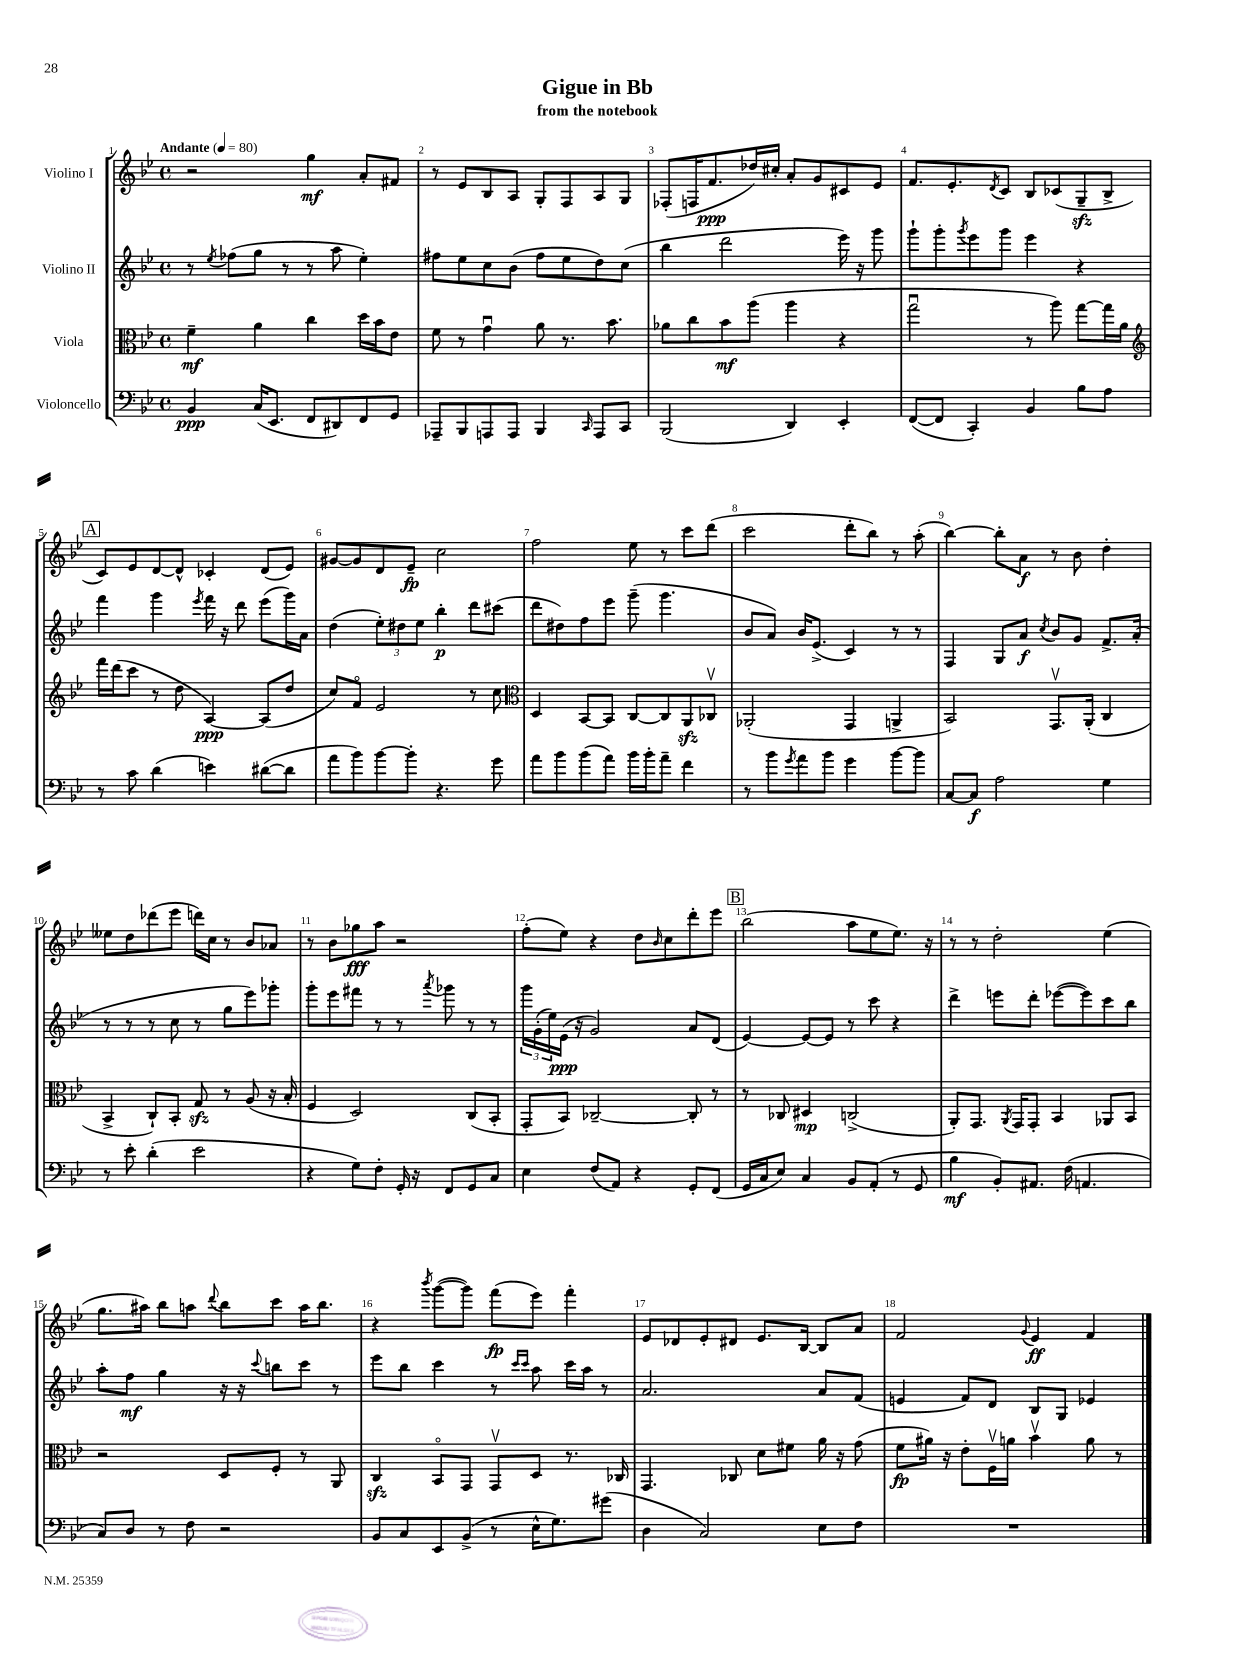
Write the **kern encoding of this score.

**kern	**kern	**kern	**kern
*staff4	*staff3	*staff2	*staff1
*clefF4	*clefC3	*clefG2	*clefG2
*k[b-e-]	*k[b-e-]	*k[b-e-]	*k[b-e-]
*M4/4	*M4/4	*M4/4	*M4/4
*met(c)	*met(c)	*met(c)	*met(c)
*MM80	*MM80	*MM80	*MM80
4BB-/	4f~\	8r	2r
.	.	8qee-/	.
.	.	(8ff-\L	.
(16C/LK	4a\	8gg\J	.
8.EE-/J	.	.	.
.	.	8r	.
8FF/L	4cc\	8r	4gg\
8DD#/)	.	8aa\	.
8FF/	16dd\LL	4ee-'\)	8a'/L
.	16b-\J	.	.
8GG/J	8e-\J	.	8f#/J
=	=	=	=
8AAA-~/L	8f\	8ff#\L	8r
8BBB-/	8r	8ee-\	8e-/L
8AAA/	4gu\	8cc\	8B-/
8AAA/J	.	(8b-\J	8A/J
4BBB-/	8a\	8ff#\L	8G'/L
.	8.r	8ee-\	8F/
16qqCC/	.	.	.
8AAA/L	.	8dd\)	8A/
.	8.b-\	.	.
8CC/J	.	(8cc\J	8G/J
=	=	=	=
(2BBB-/	8a-\L	4bb-\	(8F-'/L
.	8cc\	.	16F/K
.	.	.	8.f/
.	8b-\	2ddd\	.
.	(8aa\J	.	16dd-/L)
.	.	.	16cc#'/JJ
4DD/)	4aa\	.	8a'/L
.	.	.	8g/
4EE-'/	4r	16eee-\)	8c#/
.	.	16r	.
.	.	8ggg\	8e-/J
=	=	=	=
([8FF/L	2ggu\	8ggg`\L	8.f/L
8FF/]J	.	8ggg'\	.
.	.	.	8.e-'/
.	.	8qggg/	.
4CC'/)	.	8eee-\	.
.	.	.	8qd/
.	.	8ggg\J	8c/J
4BB-/	8r	4eee-\	8B-/L
.	8aa\)	.	(8c-/
8B-\L	[8gg\L	4r	8G~/
8A\J	16gg\]L	.	8B-^/J
.	16a\JJ	.	.
=	=	=	=
*	*clefG2	*	*
8r	16fff\LL	4fff\	8c/L)
.	(16ddd\J	.	.
8c\	8ccc\J	.	8e-/
(4d\	8r	4ggg\	[8d/
.	8dd\	.	8d^^/]J
.	.	8qeee-/	.
4e\)	[4A/)	16fff\	4c-'/
.	.	16r	.
.	.	8ddd\	.
([8d#\L	(8A/]L	(8eee-\L	(8d/L
8d#\]J	8dd/J	16ggg\L)	8e-/J)
.	.	16a\JJ	.
=	=	=	=
8a\L	8cc/L)	(4dd\	[8g#/L
8b-\)	8fo/J	.	8g#/]
[8b-\	2e-/	12ee-'\L)	8d/
.	.	12dd#\	.
8b-'\]J	.	.	8e-~/J
.	.	12ee-\J	.
4.r	.	4bb-'\	2cc\
.	8r	8ddd\L	.
8g\	8cc\	(8ccc#\J	.
=	=	=	=
*	*clefC3	*	*
8a\L	4D/	8ddd\L	2ff\
8b-\	.	8dd#\)	.
(8b-\	[8BB-/L	8ff\	.
8a\J)	8BB-/]J	8eee-\J	.
16b-\LL	[8C/L	(8ggg~\	8ee-\
16b-'\J	.	.	.
8a~\J	8C/]	4.ggg\	8r
4f\	8AA/	.	8ccc\L
.	8C-v/J	.	(8ddd\J
=	=	=	=
8r	(2AA-'/	8b-/L	2ccc\
8b-\L	.	8a/J)	.
8qg/	.	.	.
8a\	.	16b-/LK	.
.	.	(8.e-^/J	.
8b-\J	.	.	.
4g\	4GG/	4c/)	8ddd'\L
.	.	.	8bb-\J)
[8b-\L	4AA^/	8r	8r
8b-\]J	.	8r	(8aa'\
=	=	=	=
[8C/L	2BB-/)	4F/	[4bb-\)
8C/]J	.	.	.
2A\	.	8G/L	8bb-'\]L
.	.	8a/J	8a\J
.	.	8qcc/	.
.	8.GGv/L	8b-/L	8r
.	.	8g/J	8b-\
.	(16AA'/Jk	.	.
4G\	4C/	8.f^/L	4dd'\
.	.	(16a'/Jk	.
=	=	=	=
8r	4BB-^/	8r	8ee--\L
8e-'\	.	8r	8dd\
(4d'\	8C`/L)	8r	(8ddd-\
.	8BB-'/J	8cc\	8eee-\J
2e-\	8G/	8r	16ddd\LL)
.	.	.	16cc\JJ
.	8r	8gg\L	8r
.	(8A/	8eee-\)	8b-/L
.	16r	8ggg-'\J	8a-/J
.	16B-'/	.	.
=	=	=	=
4r	4F/	8ggg'\L	8r
.	.	8eee-\	8b-\L
8G\L)	2D/)	8fff#\J	8gg-\
8F'\J	.	8r	8aa\J
16GG'/	.	8r	2r
16r	.	.	.
.	.	8qaaa/	.
8FF/L	.	8ggg-\	.
8GG/	(8C/L	8r	.
8C/J	8BB-'/J	8r	.
=	=	=	=
4E-\	8GG'/L	24ggg\LL	(8ff'\L
.	.	(24g'\	.
.	.	24ee-\)	.
.	8BB-/J)	(16e-\JJ	8ee-\J)
.	.	16r	.
(8F/L	[2C-~/	2g/)	4r
8AA/J)	.	.	.
4r	.	.	8dd\L
.	.	.	16qqb-/
.	.	.	8cc\
8GG'/L	8C-'/]	8a/L	8ddd'\
(8FF/J	8r	(8d/J	8eee-\J
=	=	=	=
16GG/LL	8r	[4e-/)	(2bb-\
16C/J	.	.	.
8E-/J)	8C-/	.	.
4C/	4D#/	8e-/_L	.
.	.	8e-/]J	.
8BB-/L	(2C^/	8r	8aa\L
(8AA'/J	.	8ccc\	8ee-\
8r	.	4r	8.ee-\J)
8GG/	.	.	.
.	.	.	16r
=	=	=	=
4B-\	8AA'/L)	4ddd^\	8r
.	8.GG/J	.	8r
8BB-'/L)	.	8eee\L	2dd'\
.	8qAA/	.	.
.	16GG/LK	.	.
8.AA#/J	8GG'/J	8ddd'\J	.
.	4BB-/	([8eee-\L	.
(16F\	.	.	.
4.AA/	.	8eee-\])	.
.	8AA-/L	8ccc\	(4ee-\
.	8BB-/J	8bb-\J	.
=	=	=	=
8C/L)	2r	8aa'\L	8.gg\L
8D/J	.	8ff\J	.
.	.	.	16aa#\Jk)
8r	.	4gg\	8bb-\L
8F\	.	.	8aa\J
.	.	.	8qqddd/
2r	8D/L	16r	8bb-\L
.	.	16r	.
.	.	8qqccc/	.
.	8F'/J	8bb\L	8ccc\J
.	8r	8ccc\J	16aa\LK
.	.	.	8.bb-\J
.	8AA/	8r	.
=	=	=	=
8BB-/L	4C/	8eee-\L	4r
8C/	.	8bb-\J	.
.	.	.	8qbbb-/
8EE-/	8BB-o/L	4ccc\	([8ggg\L
(8BB-^/J	8GG/J	.	8ggg\]J)
8r	8GGv/L	8r	(8fff\L
.	.	16qqccc/LL	.
.	.	16qqccc/JJ	.
16E-^^\LK	8D/J	8aa\	8eee-\J)
8.G\)	.	.	.
.	8.r	16ccc\LL	4fff'\
.	.	16aa\JJ	.
(8g#\J	.	8r	.
.	16C-/	.	.
=	=	=	=
4D\	4.GG/	2.a/	8e-/L
.	.	.	8d-/
2C/)	.	.	8e-'/
.	8C-/	.	8d#/J
.	8d\L	.	8.e-/L
.	8f#\J	.	.
.	.	.	[16B-/Jk
8E-\L	16a\	8a/L	8B-/]L
.	16r	.	.
8F\J	(8g\	(8f/J	8a/J
=	=	=	=
1r	8f\L	4e/	2f/
.	16a#\Jk)	.	.
.	16r	.	.
.	8e-'\L	8f/L)	.
.	16Fv\L	8d/J	.
.	16a\JJ	.	.
.	.	.	8qqg/
.	4b-v\	8B-/L	4e-/
.	.	8G/J	.
.	8a\	4e-/	4f/
.	8r	.	.
==	==	==	==
*-	*-	*-	*-
